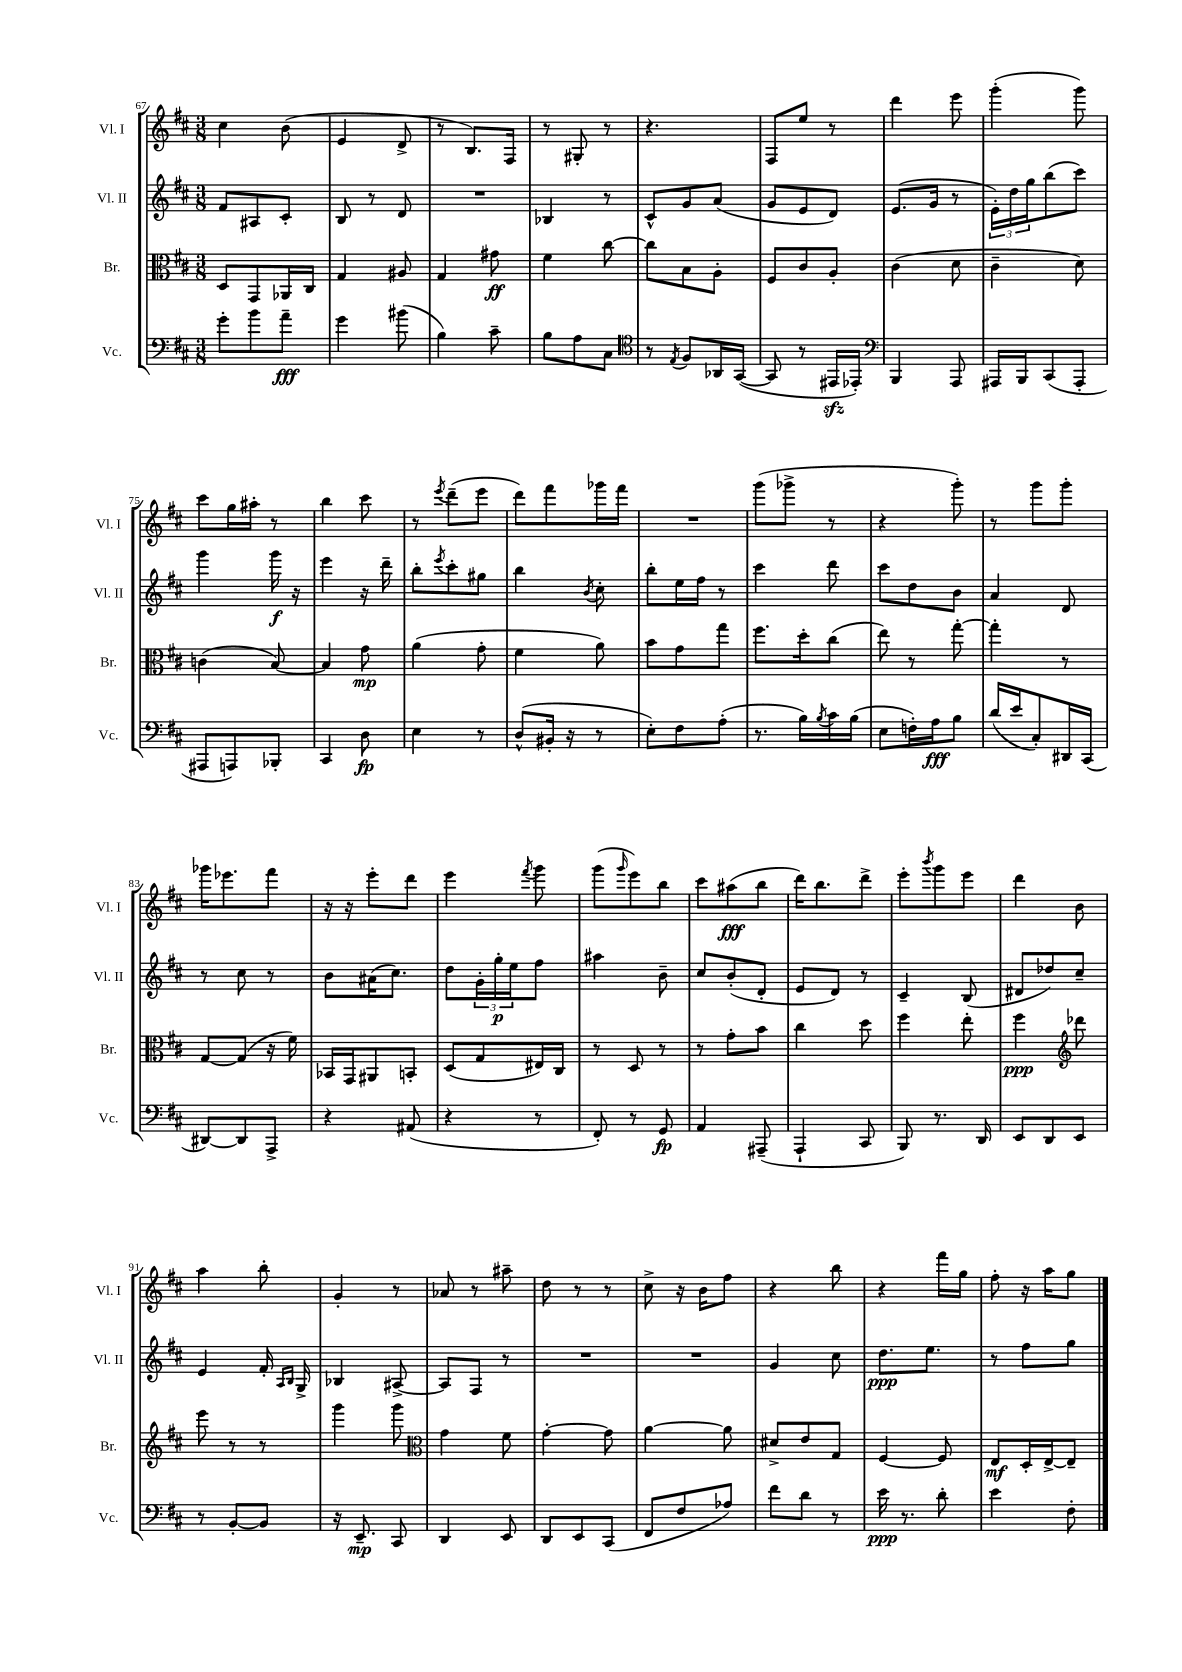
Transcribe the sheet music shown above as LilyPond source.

<<
\new StaffGroup <<
\new Staff = "s0" \with { instrumentName = "Vl. I" shortInstrumentName = "Vl. I" } {
    \clef treble \key d \major \numericTimeSignature \time 3/8
    cis''4 b'8( |
    e'4 d'8-> |
    r8 b8.) fis16 |
    r8 gis8-. r8 |
    r4. |
    fis8 e''8 r8 |
    d'''4 e'''8 |
    g'''4-.( g'''8) |
    cis'''8 g''16 ais''16-. r8 |
    b''4 cis'''8 |
    r8 \acciaccatura { e'''8 } d'''8--( e'''8 |
    d'''8) fis'''8 ges'''16 fis'''16 |
    R4. |
    g'''8( ges'''8-> r8 |
    r4 g'''8-.) |
    r8 g'''8 g'''8-. |
    ges'''16 ees'''8. fis'''8 |
    r16 r16 e'''8-. d'''8 |
    e'''4 \acciaccatura { fis'''8 } g'''8 |
    g'''8( \grace { g'''16 } e'''8) b''8 |
    cis'''8 ais''8\fff( b''8 |
    d'''16) b''8. d'''8-> |
    e'''8-. \acciaccatura { b'''8 } g'''8 e'''8 |
    d'''4 b'8 |
    a''4 b''8-. |
    g'4-. r8 |
    aes'8 r8 ais''8-- |
    d''8 r8 r8 |
    cis''8-> r16 b'16 fis''8 |
    r4 b''8 |
    r4 fis'''16 g''16 |
    fis''8-. r16 a''16 g''8 \bar "|." |
}
\new Staff = "s1" \with { instrumentName = "Vl. II" shortInstrumentName = "Vl. II" } {
    \clef treble \key d \major \numericTimeSignature \time 3/8
    fis'8 ais8 cis'8-. |
    b8 r8 d'8 |
    R4. |
    bes4 r8 |
    cis'8-^ g'8 a'8( |
    g'8 e'8 d'8) |
    e'8.( g'16 r8 |
    \tuplet 3/2 { e'16-.) d''16 g''16 } b''8( cis'''8) |
    g'''4 g'''16\f r16 |
    e'''4 r16 d'''16-- |
    b''8-. \acciaccatura { e'''8 } cis'''8-. gis''8 |
    b''4 \acciaccatura { b'8 } cis''8-. |
    b''8-. e''16 fis''16 r8 |
    cis'''4 d'''8 |
    cis'''8 d''8 b'8 |
    a'4 d'8 |
    r8 cis''8 r8 |
    b'8 ais'16( cis''8.) |
    d''8 \tuplet 3/2 { g'16-. g''16-.\p e''16 } fis''8 |
    ais''4 b'8-- |
    cis''8 b'8-.( d'8-. |
    e'8 d'8) r8 |
    cis'4-- b8( |
    dis'8 des''8) cis''8-- |
    e'4 fis'16-. \grace { a16 b16 } g16-> |
    bes4 ais8~-> |
    ais8 fis8 r8 |
    R4. |
    R4. |
    g'4 cis''8 |
    d''8.\ppp e''8. |
    r8 fis''8 g''8 \bar "|." |
}
\new Staff = "s2" \with { instrumentName = "Br." shortInstrumentName = "Br." } {
    \clef alto \key d \major \numericTimeSignature \time 3/8
    d8 g,8 aes,16 cis16 |
    g4 ais8 |
    g4 gis'8\ff |
    fis'4 cis''8~ |
    cis''8 b8 a8-. |
    fis8 cis'8 a8-. |
    cis'4( d'8 |
    cis'4-- d'8) |
    c'4( b8~) |
    b4 g'8\mp |
    a'4( g'8-. |
    fis'4 a'8) |
    b'8 g'8 g''8 |
    fis''8. d''16-. cis''8( |
    e''8) r8 g''8~-. |
    g''4-. r8 |
    g8~ g8( r16 fis'16) |
    bes,16 g,16 ais,8 b,8-. |
    d8( g8 eis16) cis16 |
    r8 d8 r8 |
    r8 g'8-. b'8 |
    cis''4 d''8 |
    fis''4 e''8-. |
    fis''4\ppp \clef treble des'''8 |
    e'''8 r8 r8 |
    g'''4 g'''8 |
    \clef alto g'4 fis'8 |
    g'4~-. g'8 |
    a'4~ a'8 |
    dis'8-> e'8 g8 |
    fis4~ fis8 |
    e8\mf d16-. e16~-> e8-- \bar "|." |
}
\new Staff = "s3" \with { instrumentName = "Vc." shortInstrumentName = "Vc." } {
    \clef bass \key d \major \numericTimeSignature \time 3/8
    g'8-. b'8 a'8--\fff |
    g'4 bis'8( |
    b4) cis'8-- |
    b8 a8 cis8 |
    \clef tenor r8 \acciaccatura { e8 } fis8 aes,16 g,16~( |
    g,8 r8 eis,16\sfz ees,16-.) |
    \clef bass b,,4 a,,8 |
    ais,,16 b,,16 cis,8( ais,,8-. |
    ais,,8 a,,8) bes,,8-. |
    cis,4 d8\fp |
    e4 r8 |
    d8-^( bis,16-. r16 r8 |
    e8-.) fis8 a8-.( |
    r8. b16) \acciaccatura { b8 } cis'16 b16( |
    e8 f16-.) a16\fff b8 |
    d'16( e'16 cis8-.) dis,16 cis,16( |
    dis,8~) dis,8 a,,8-> |
    r4 ais,8( |
    r4 r8 |
    fis,8-.) r8 g,8\fp |
    a,4 ais,,8--( |
    a,,4-! cis,8 |
    b,,8) r8. d,16 |
    e,8 d,8 e,8 |
    r8 b,8~-. b,8 |
    r16 e,8.--\mp cis,8 |
    d,4 e,8 |
    d,8 e,8 cis,8( |
    fis,8 fis8 aes8) |
    fis'8 d'8 r8 |
    e'16\ppp r8. d'8-. |
    e'4 fis8-. \bar "|." |
}
>>
>>
\layout { \context { \Score currentBarNumber = #67 } }
